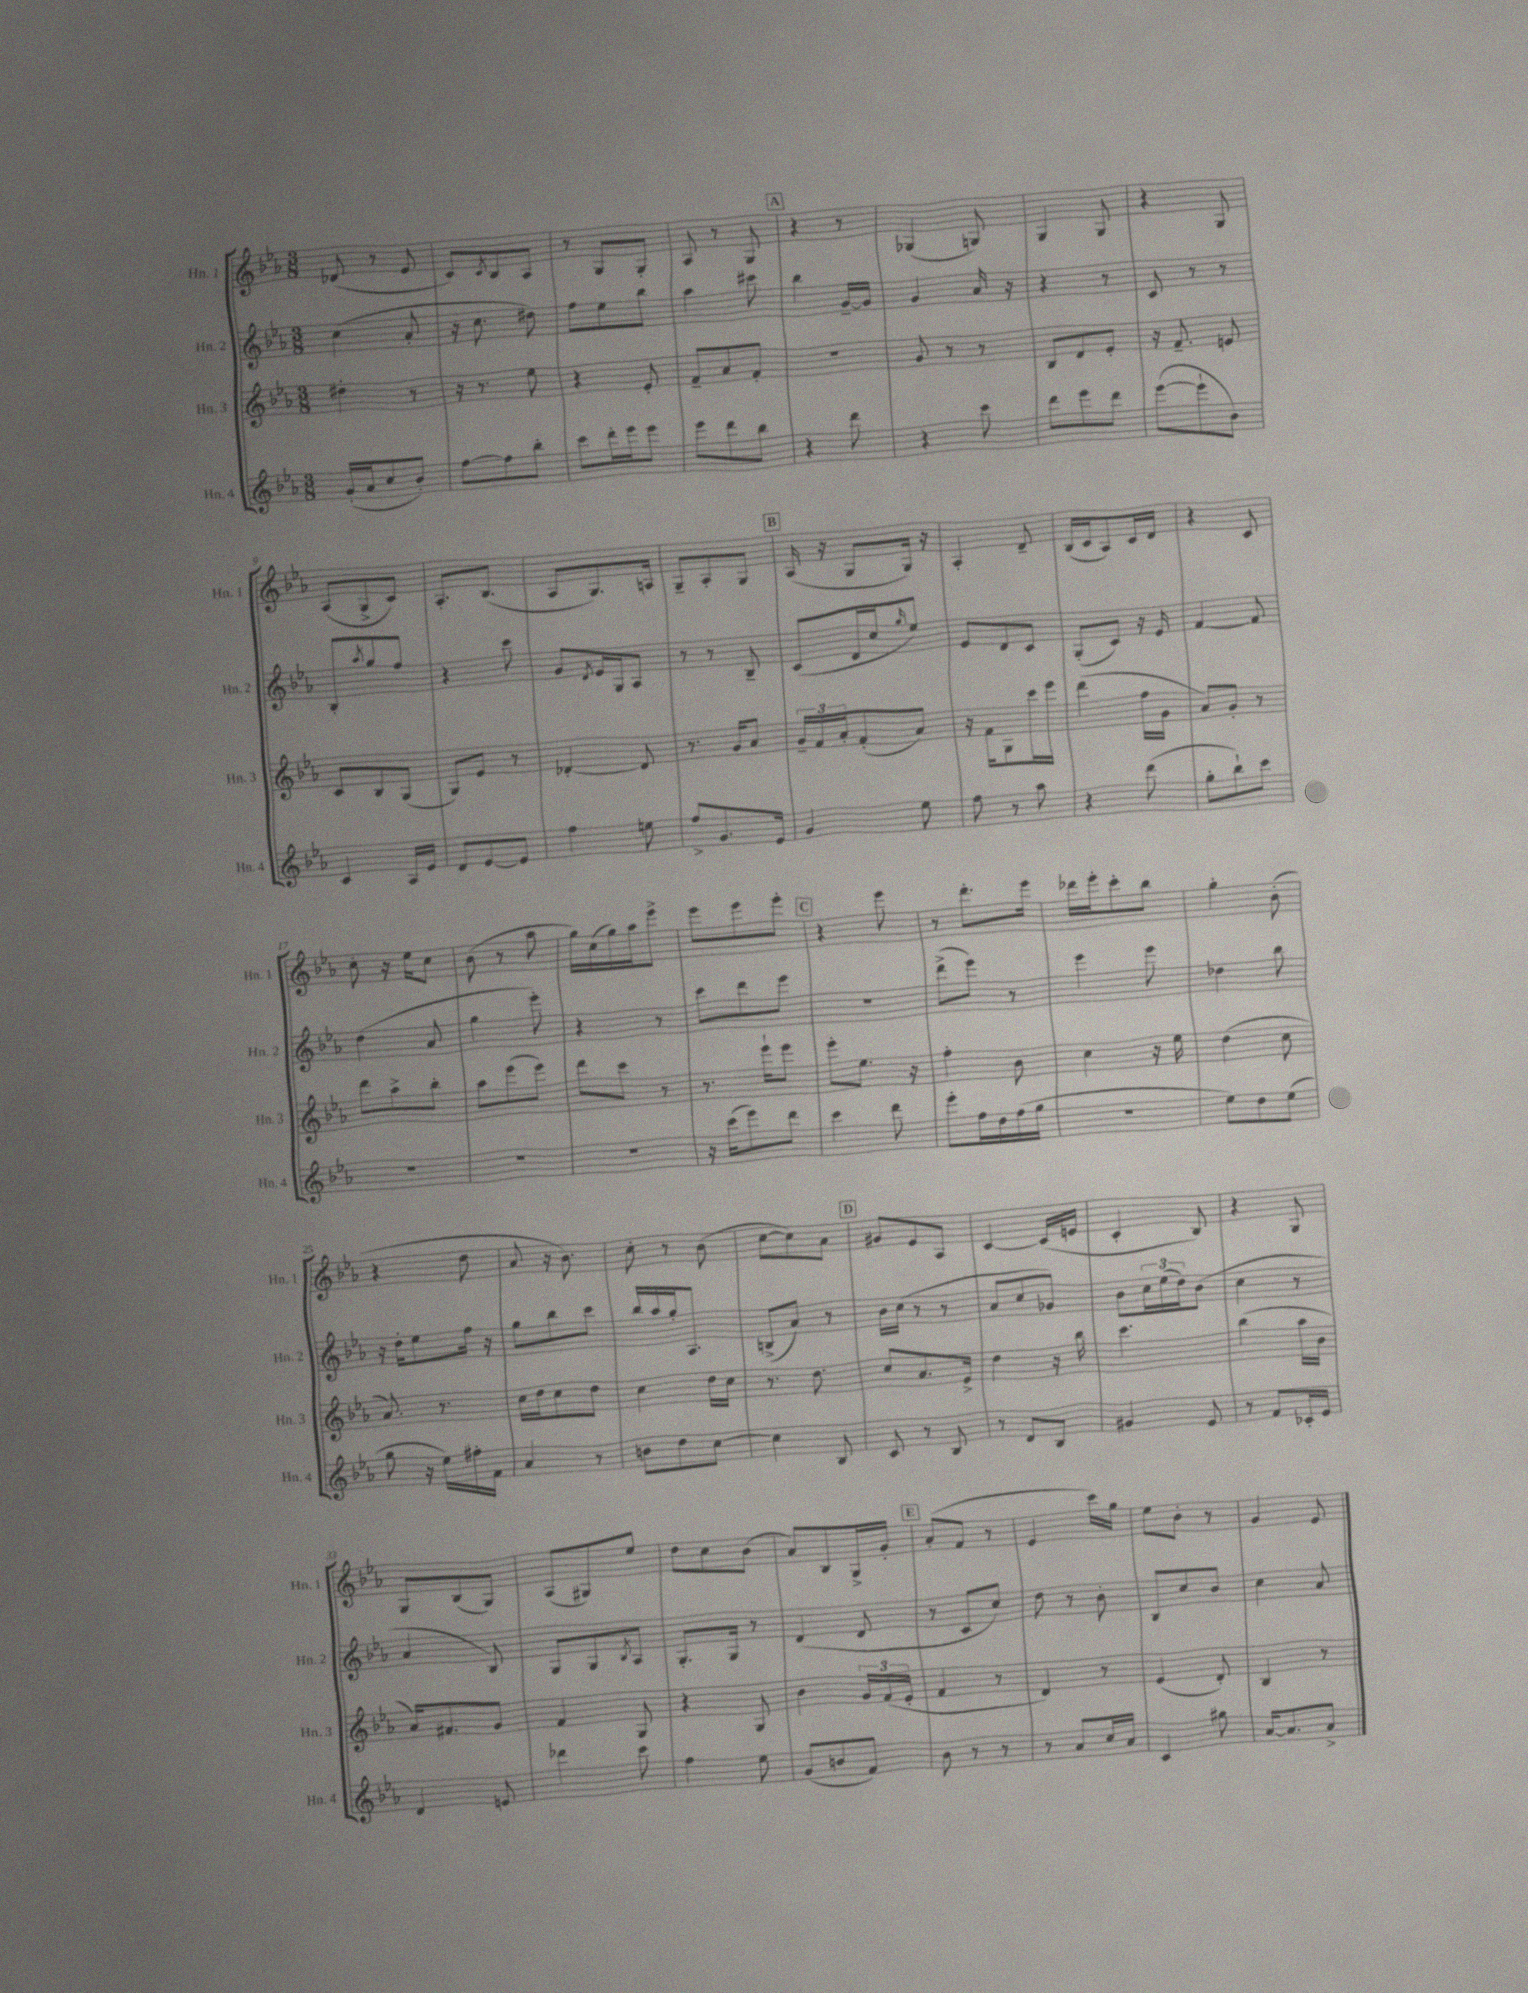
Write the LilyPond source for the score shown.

<<
\new StaffGroup <<
\new Staff = "s0" \with { instrumentName = "Hn. 1" shortInstrumentName = "Hn. 1" } {
    \clef treble \key ees \major \numericTimeSignature \time 3/8
    des'8( r8 ees'8 |
    c'8) \acciaccatura { c'8 } bes8 aes8 |
    r8 g8 g8-. |
    aes8 r8 g8 |
    \mark \markup { \box "A" } r4 r8 |
    ges4( g8) |
    g4 g8 |
    r4 g8 |
    aes8( g8-> c'8) |
    aes8.-. bes8.( |
    aes8 g8.) a16 |
    g8-- aes8-. g8 |
    \mark \markup { \box "B" } aes16( r16 g8 g16) r16 |
    aes4-. d'8-- |
    bes16( c'16 aes8) c'16 d'16 |
    r4 c'8 |
    c''8-. r16 ees''16 c''8 |
    bes'8( r8 aes''8 |
    g''16) c''16( g''16) aes''16 ees'''8-> |
    ees'''8 ees'''8 ees'''8-. |
    \mark \markup { \box "C" } r4 ees'''8 |
    r8 d'''8.-. ees'''16 |
    des'''16 ees'''16-. c'''8-. bes''8 |
    g''4-. bes'8-.( |
    r4 d''8 |
    aes'8 r16 bes'8.) |
    c''8-. r8 bes'8( |
    c''8~ c''8) aes'8 |
    \mark \markup { \box "D" } gis'8 ees'8 aes8 |
    c'4~ c'16( e'16 |
    c'4-. bes8) |
    r4 g8 |
    g8 bes8( g8) |
    aes8( gis8) ees''8 |
    d''8 c''8 bes'8( |
    aes'8) bes8 g16-> g'16-. |
    \mark \markup { \box "E" } aes'8-.( f'8 r8 |
    ees'4 c'''16) g''16 |
    ees''8 bes'8-. r8 |
    g'4 ees'8 \bar "|." |
}
\new Staff = "s1" \with { instrumentName = "Hn. 2" shortInstrumentName = "Hn. 2" } {
    \clef treble \key ees \major \numericTimeSignature \time 3/8
    c''4( aes'8-. |
    r16 c''8. dis''8) |
    f''8 ees''8 bes''8 |
    aes''4 cis'''8 |
    \mark \markup { \box "A" } bes''4 g'16~-- g'16 |
    g'4 aes'16 r16 |
    r4 r8 |
    c'8 r8 r8 |
    bes8-. \acciaccatura { aes''8 } g''8 f''8 |
    r4 c'''8 |
    g'8 \acciaccatura { d'8 } ees'16 g16 aes8 |
    r8 r8 bes8-- |
    \mark \markup { \box "B" } c'8( d'16 c''16 \grace { g''16 } ees''8) |
    ees'8 d'8 c'8 |
    g8-.( c'8) r16 ees'16 |
    f'4~ f'8 |
    d''4( aes'8 |
    g''4 ees'''8-.) |
    r4 r8 |
    c'''8 d'''8 ees'''8 |
    \mark \markup { \box "C" } R4. |
    d'''8->( ees'''8) r8 |
    ees'''4 ees'''8 |
    des''4 bes''8 |
    r16 d''16-. ees''8 f''16 r16 |
    g''8 bes''8 c'''8 |
    bes''16 aes''16 g''16-. aes8. |
    b8->( aes'8) r8 |
    \mark \markup { \box "D" } bes'16 c''16( r8 r8 |
    aes'8 c''8 ges'8) |
    bes'8 \tuplet 3/2 { c''16 ees''16( d''16) } bes'8( |
    c''4 r8 |
    aes'4 bes8) |
    g8 g8 \acciaccatura { bes8 } aes8 |
    g8.-. g16 r8 |
    d'4( d'8 |
    \mark \markup { \box "E" } r8 c'8 c''8) |
    d''8 r8 bes'8-. |
    bes8 c''8 bes'8 |
    c''4 aes'8 \bar "|." |
}
\new Staff = "s2" \with { instrumentName = "Hn. 3" shortInstrumentName = "Hn. 3" } {
    \clef treble \key ees \major \numericTimeSignature \time 3/8
    dis''4-. r8 |
    r16 r8. ees''8 |
    r4 ees'8-. |
    f'8-- aes'8 f'8-. |
    \mark \markup { \box "A" } R4. |
    g'8 r8 r8 |
    bes8 d'8 ees'8-. |
    r16 f'8.-- e'8 |
    c'8 bes8 g8( |
    g8) ees'8 r8 |
    des'4~-. des'8 |
    r8. g'16 aes'8 |
    \mark \markup { \box "B" } \tuplet 3/2 { g'16-- f'16 aes'16-. } f'8-.( aes'8) |
    r16 f'16 g8 c'''16 ees'''16 |
    d'''4( f''16 g'16 |
    aes'8) g'8-. r8 |
    d'''8 aes''8-> bes''8-. |
    aes''8 ees'''8( ees'''8) |
    d'''8 c'''8 r8 |
    r8. ees'''16-! ees'''8 |
    \mark \markup { \box "C" } ees'''8-. ees''8. r16 |
    f''4-. bes'8 |
    c''4 r16 ees''16 |
    d''4( c''8 |
    aes'8.) r8. |
    c''16 d''16 c''8 d''8 |
    c''4 d''16 c''16 |
    r8. d''8. |
    \mark \markup { \box "D" } c''8 aes'8. ees'16-> |
    d''4 r16 bes''16 |
    c'''4. |
    bes''4( aes''16 bes'16 |
    aes'16) fis'8. g'8 |
    f'4 g8 |
    r4 g8 |
    bes'4 \tuplet 3/2 { g'16 f'16( ees'16-. } |
    \mark \markup { \box "E" } f'4 r8 |
    d'4) r8 |
    ees'4( d'8-.) |
    bes4 r8 \bar "|." |
}
\new Staff = "s3" \with { instrumentName = "Hn. 4" shortInstrumentName = "Hn. 4" } {
    \clef treble \key ees \major \numericTimeSignature \time 3/8
    g'16-.( aes'16 c''8 bes'8-.) |
    f''8~ f''8 bes''8-. |
    c'''8 d'''16-. ees'''16 ees'''8 |
    ees'''8 d'''8 bes''8 |
    \mark \markup { \box "A" } r4 d'''8 |
    r4 c'''8 |
    d'''8 ees'''8 d'''8 |
    ees'''8~( ees'''8-! bes'8) |
    c'4 aes16 ees'16 |
    d'8 ees'8~ ees'8 |
    f''4 e''8 |
    f''8-> g'8. ees'16 |
    \mark \markup { \box "B" } g'4 ees''8 |
    f''8 r8 aes''8 |
    r4 d'''8( |
    g''8-. bes''8-!) c'''8 |
    R4. |
    R4. |
    R4. |
    r16 c'''16( ees'''8) d'''8 |
    \mark \markup { \box "C" } c'''4 d'''8 |
    ees'''8-. f''16 d''16 f''16( g''16 |
    R4. |
    ees''8) d''8 ees''8( |
    g''8 r16 ees''16) fis''16-. f'16 |
    aes'4 r8 |
    b'8 d''8 c''8~ |
    c''4 bes8 |
    \mark \markup { \box "D" } c'8 r8 bes8 |
    r8 d'8 bes8 |
    gis'4 ees'8 |
    r8 f'8 ces'16-. ees'16 |
    d'4 e'8 |
    des'''4 c'''8 |
    f''4 ees''8 |
    g'8( b'8 f'8) |
    \mark \markup { \box "E" } bes'8 r8 r8 |
    r8 aes'8 c''16 aes'16 |
    c'4 gis''8 |
    aes'16~ aes'8. aes'8-> \bar "|." |
}
>>
>>
